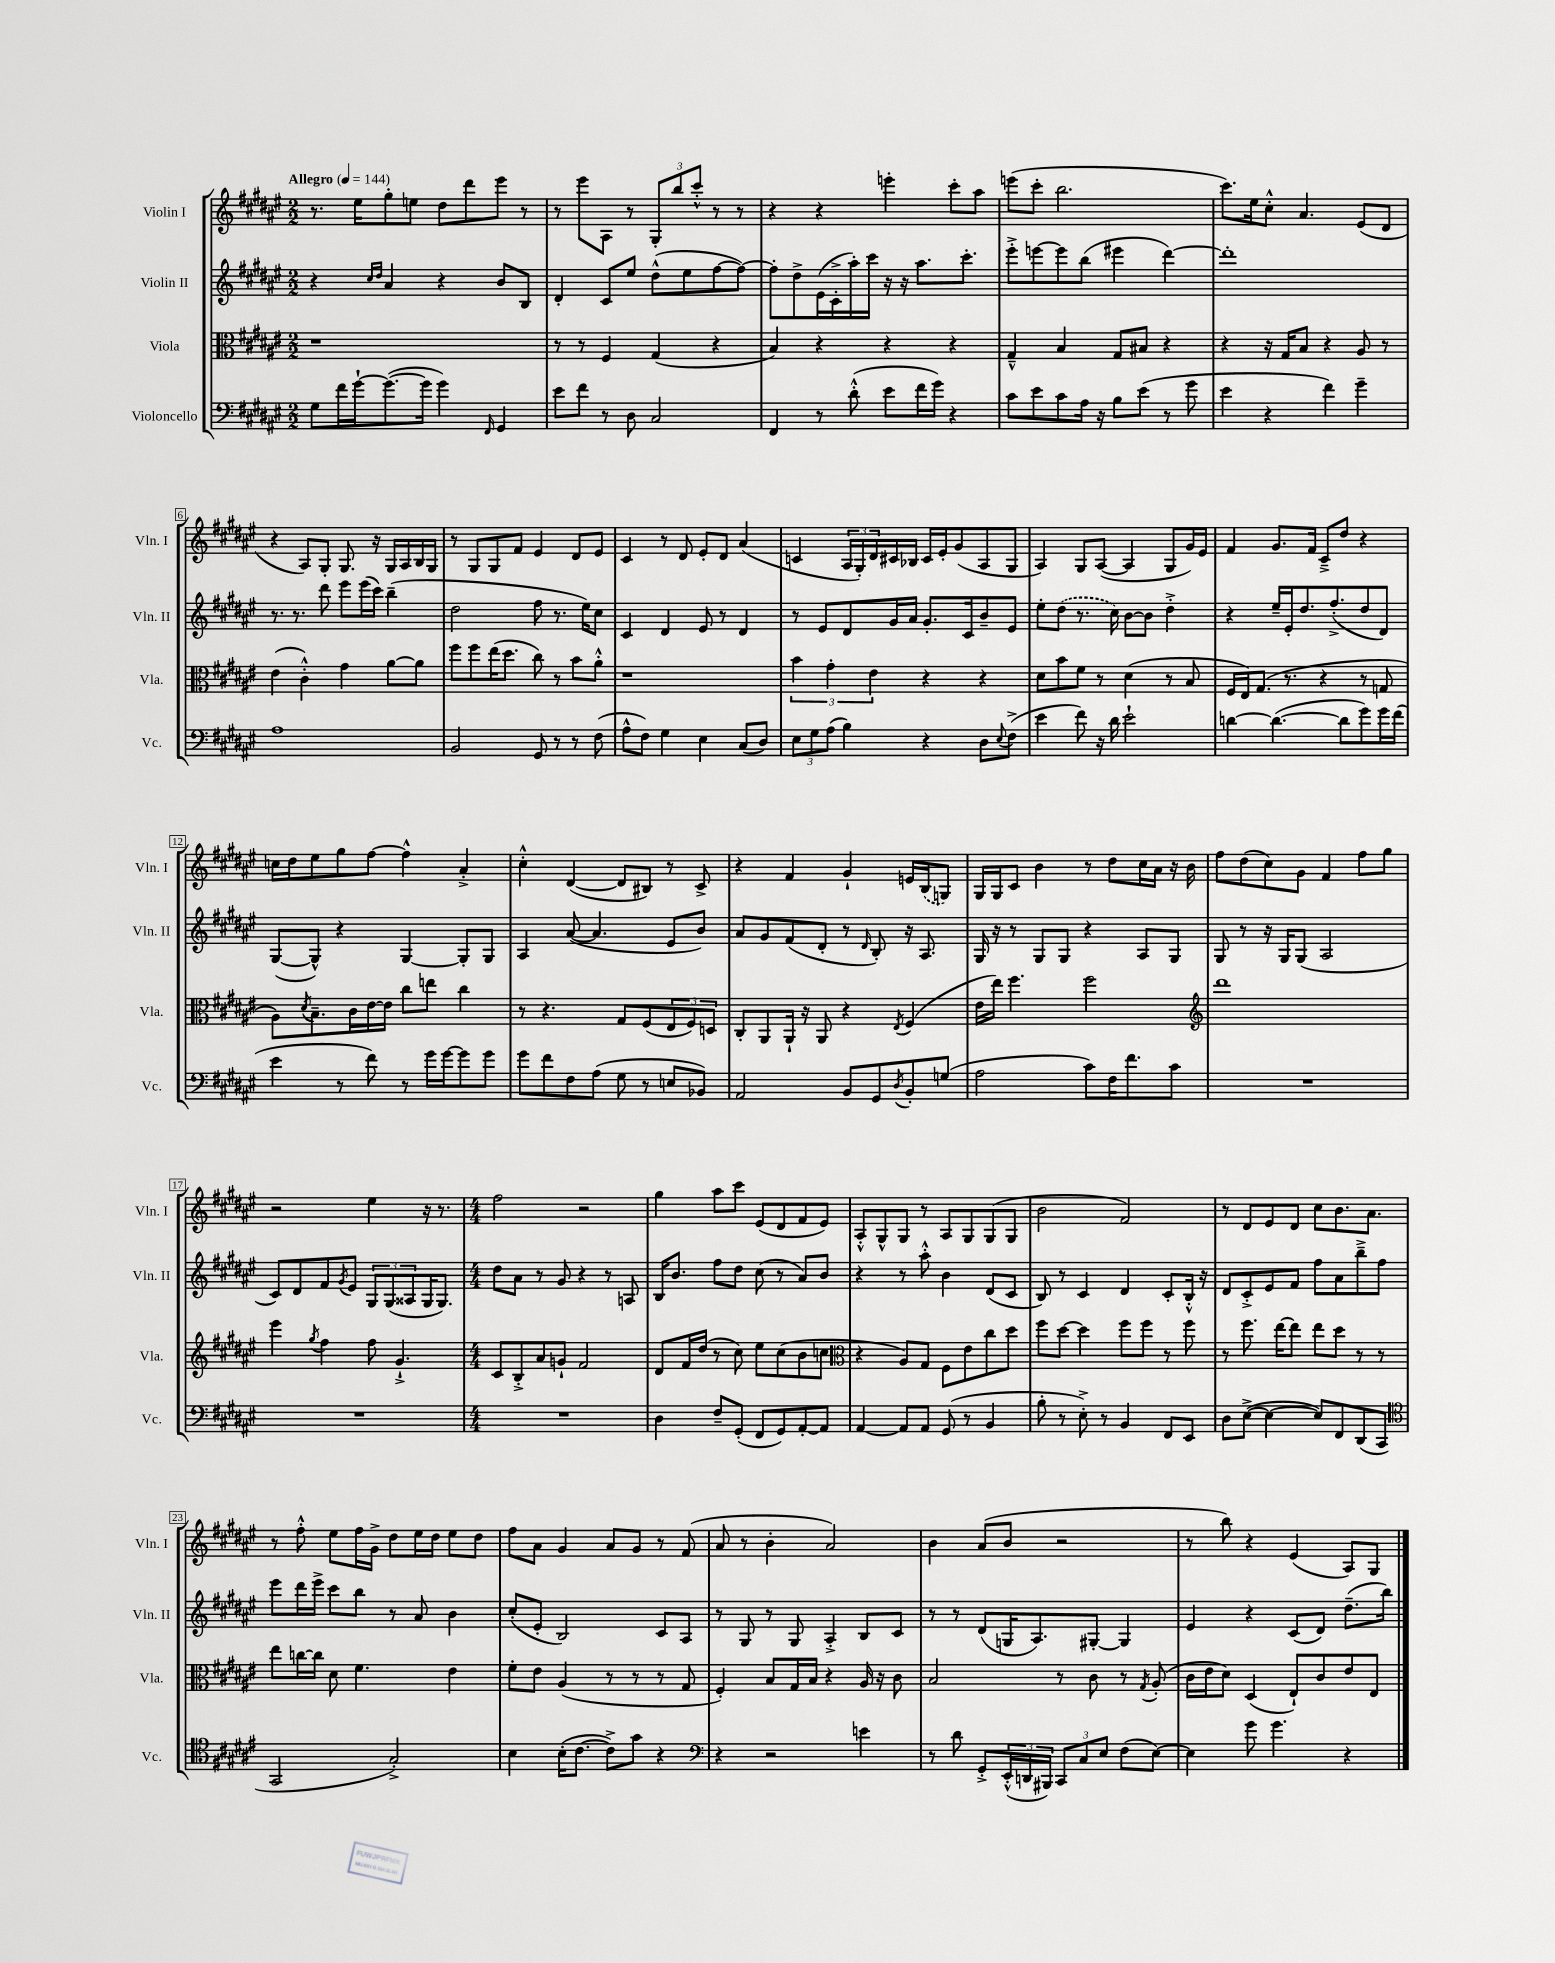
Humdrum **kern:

**kern	**kern	**kern	**kern
*part4	*part3	*part2	*part1
*staff4	*staff3	*staff2	*staff1
*I"Violoncello	*I"Viola	*I"Violin II	*I"Violin I
*I'Vc.	*I'Vla.	*I'Vln. II	*I'Vln. I
*clefF4	*clefC3	*clefG2	*clefG2
*k[f#c#g#d#a#e#]	*k[f#c#g#d#a#e#]	*k[f#c#g#d#a#e#]	*k[f#c#g#d#a#e#]
*M2/2	*M2/2	*M2/2	*M2/2
*MM144	*MM144	*MM144	*MM144
=1	=1	=1	=1
!	!	!	!LO:TX:a:B:t=Allegro
8G#\L	1r	4r	8.r
16f#\L	.	.	.
[16g#`\J	.	.	16ee#\KL
.	.	16qqcc#/LL	.
.	.	16qqdd#/JJ	.
(8.g#\_	.	4a#/	8gg#'\
.	.	.	8een\J
16g#\Jk]	.	.	.
4g#\)	.	4r	8dd#\L
.	.	.	8ddd#\
16qqFF#/	.	.	.
4GG#/	.	8b/L	8eee#\J
.	.	8B/J	8r
=2	=2	=2	=2
8e#\L	8r	4d#'/	8r
8f#\J	8r	.	8eee#\L
8r	4F#/	8c#/L	8A#\J
8D#\	.	8ee#/J	8r
2C#/	(4G#/	(8dd#^^\L	12G#'/L
.	.	.	12bb/
.	.	8ee#\	.
.	.	.	12ccc#'^^/J
.	4r	[8ff#\	8r
.	.	8ff#\J_)	8r
=3	=3	=3	=3
4FF#/	4B/)	8ff#'\L]	4r
.	.	8dd#^\	.
8r	4r	(16e#\L	4r
.	.	16c#'^\	.
(8d#'^^\	.	16aa#'\)	.
.	.	16ccc#\JJ	.
8e#\L	4r	16r	4eeen'\
.	.	16r	.
16f#\L	.	8.aa#\L	.
16g#\JJ)	.	.	.
4r	4r	.	8ccc#'\L
.	.	8.ccc#'\J	.
.	.	.	8aa#\J
=4	=4	=4	=4
8c#\L	4G#~^^/	8eee#'^\L	(8eeen\L
8e#\	.	[8eeen\	8ccc#'\J
8c#\	4B/	8eee\]	2.bb\
16A#\Jk	.	(8bb\J	.
16r	.	.	.
8B\L	8G#/L	4eee#X\	.
(8e#\J	8B#X/J	.	.
8r	4r	[4ddd#\)	.
8g#\	.	.	.
=5	=5	=5	=5
4e#\	4r	1ddd#']	8.ccc#\L)
.	.	.	16ee#\k
4r	16r	.	8cc#'^^\J
.	16G#/KL	.	.
.	8B/J	.	4.a#/
4f#\)	4r	.	.
4g#~\	8A#/	.	(8e#/L
.	8r	.	8d#/J
!!LO:LB:g=z
=6	=6	=6	=6
1A#	(4e#\	8.r	4r
.	.	8.r	.
.	4c#'^^\)	.	8A#/L)
.	.	8ddd#\	8G#'/J
.	4g#\	8eee#\L	8.G#/
.	.	(16eee#\L	.
.	.	16ccc#\JJ)	16r
.	[8a#\L	(4bb~\	16G#/LL
.	.	.	16A#/
.	8a#\J]	.	16B/
.	.	.	16G#/JJ
=7	=7	=7	=7
2BB/	8ff#\L	2dd#\	8r
.	8ff#\	.	8G#/L
.	(16ee#\K	.	8G#/
.	8.dd#\J	.	.
.	.	.	8f#/J
8GG#/	8cc#\)	8ff#\	4e#/
8r	8r	8.r	.
8r	8b\L	.	8d#/L
.	.	16ee#\KL)	.
(8F#\	8a#'^^\J	8cc#\J	8e#/J
=8	=8	=8	=8
8A#^^\L	1r	4c#/	4c#/
8F#\J)	.	.	.
4G#\	.	4d#/	8r
.	.	.	8d#/
4E#\	.	8e#/	8e#'/L
.	.	8r	8d#/J
(8C#/L	.	4d#/	(4a#/
8D#/J)	.	.	.
=9	=9	=9	=9
12E#\L	6b\	8r	4cn/
12G#\	.	.	.
.	.	8e#/L	.
(12A#\J	6g#'\	.	.
4B\)	.	8d#/	24A#/LL
.	.	.	24G#'/)
.	6e#\	.	24d#/
.	.	16g#/L	16c#X/
.	.	16a#/JJ	16B-X/JJ
4r	4r	8.g#'/L	16c#/LL
.	.	.	16e#'/J
.	.	.	(8g#/
.	.	16c#/k	.
8D#\L	4r	8b~/	8A#/
8qqE#/	.	.	.
(8F#^\J	.	8e#/J	8G#/J
=10	=10	=10	=10
4e#\	8d#\L	8ee#'\L	4A#/)
.	8b\	(8dd#\J	.
8f#\)	8f#\J	8.r	8G#/L
16r	8r	.	([8A#/J
16d#\	.	16cc#\)	.
2e#`\	(4d#\	[8b\L	4A#/]
.	.	8b\J]	.
.	8r	4dd#'^\	8G#/L
.	8B/	.	16g#/L)
.	.	.	16e#/JJ
=11	=11	=11	=11
[4dn\	16F#/LL	4r	4f#/
.	16E#/J)	.	.
.	(8.G#/J	.	.
(4.d\_	.	16ee#~/LL	8.g#/L
.	8.r	16e#'/J	.
.	.	8.dd#/	.
.	.	.	16f#/Jk
.	4r	.	8c#~^/L
.	.	(8.ff#'^/	.
8d\L]	.	.	8dd#/J
8g#\)	8r	8dd#/	4r
16g#\L	8Gn/	8d#/J)	.
(16f#\JJ	.	.	.
!!LO:LB:g=z
=12	=12	=12	=12
4e#\	8A#\L)	([8G#/L	16ccn\LL
.	.	.	16dd#\J
.	8qd#/	.	.
.	8.B~\	8G#^^/J])	8ee#\
8r	.	4r	8gg#\
.	16c#\L	.	.
8f#\)	[16e#\	.	[8ff#\J
.	16e#\JJ]	.	.
8r	8cc#\L	[4G#/	4ff#^^\]
16g#\LL	8een\J	.	.
[16g#\J	.	.	.
8g#\]	4cc#\	8G#'/L]	4a#'^/
8g#\J	.	8G#/J	.
=13	=13	=13	=13
8g#\L	8r	4A#/	4cc#'^^\
8f#\	4.r	.	.
8F#\	.	([8a#/	([4d#/
(8A#\J	.	4.a#/]	.
8G#\	8G#/L	.	8d#/L]
8r	(8F#/	.	8B#X/J)
8En/L	12E#/	8e#/L	8r
.	12F#/)	.	.
8BB-X/J)	.	8b/J)	8c#^/
.	12Dn/J	.	.
=14	=14	=14	=14
2AA#/	8C#'/L	8a#/L	4r
.	8AA#/	8g#/	.
.	16AA#`/Jk	(8f#/	4f#/
.	16r	.	.
.	8AA#/	8d#'/J	.
8BB/L	4r	8r	4g#`/
.	.	16qqd#/	.
8GG#/	.	8B'/)	.
8qD#/	8qE#/	.	.
8BB'/	(4F#/	16r	16en/LL
.	.	8.A#/	(16B/J
(8Gn/J	.	.	8Gn/J)
=15	=15	=15	=15
2A#\	16e#\LL	16G#/	16G#/LL
.	16ee#\JJ)	16r	16G#/J
.	4.ff#\	8r	8c#/J
.	.	8G#/L	4b\
.	.	8G#/J	.
8c#\L)	2ff#\	4r	8r
16F#\K	.	.	8dd#\L
8.f#\	.	.	.
.	.	8A#/L	16cc#\L
.	.	.	16a#\JJ
8c#\J	.	8G#/J	16r
.	.	.	16b\
=16	=16	=16	=16
*	*clefG2	*	*
1r	1ddd#	8G#/	8ff#\L
.	.	8r	(8dd#\
.	.	16r	8cc#\)
.	.	16G#/KL	.
.	.	(8G#/J	8g#\J
.	.	2A#/	4f#/
.	.	.	8ff#\L
.	.	.	8gg#\J
!!LO:LB:g=z
=17	=17	=17	=17
1r	4eee#\	8c#/L)	2r
.	.	8d#/	.
.	8qgg#/	.	.
.	4ff#\	8f#/	.
.	.	8qg#/	.
.	.	8e#/J	.
.	8ff#\	12G#/L	4ee#\
.	.	(12G#/	.
.	4.g#`^/	.	.
.	.	12A##X/	.
.	.	16G#/K	16r
.	.	8.G#/J)	8.r
=18	=18	=18	=18
*M4/4	*M4/4	*M4/4	*M4/4
1r	8c#/L	8dd#\L	2ff#\
.	8B'^/	8a#\J	.
.	8a#/	8r	.
.	8gn`/J	8g#/	.
.	2f#/	4r	2r
.	.	8r	.
.	.	8An/	.
=19	=19	=19	=19
4D#\	8d#/L	16B/KL	4gg#\
.	.	8.b/J	.
.	16f#/L	.	.
.	(16dd#/JJ	.	.
8F#~/L	8r	8ff#\L	8aa#\L
(8GG#'/J	8cc#\)	8dd#\J	8ccc#\J
8FF#/L	8ee#\L	(8cc#\	(8e#/L
8GG#/)	(8cc#\	8r	8d#/
[8AA#'/	8b\	8a#/L)	8f#/
8AA#/J]	8ccn\J	8b/J	8e#/J)
=20	=20	=20	=20
*	*clefC3	*	*
[4AA#/	4r	4r	8A#'^^/L
.	.	.	8G#^^/
8AA#/L]	8A#/L)	8r	8G#/J
8AA#/J	8G#/J	8aa#'^^\	8r
(8GG#/	8F#\L	4b\	8A#/L
8r	8e#\	.	8G#/
4BB/	8cc#\	(8d#/L	(8G#/
.	8dd#\J	8c#/J	8G#/J
=21	=21	=21	=21
8B'\	8ff#\L	8B/)	2b\
8r	[8dd#\J	8r	.
8E#'^\)	4dd#\]	4c#/	.
8r	.	.	.
4BB/	8ff#\L	4d#/	2f#/)
.	8ff#\J	.	.
8FF#/L	8r	8c#'/L	.
8EE#/J	8ff#\	16B'^^/Jk	.
.	.	16r	.
=22	=22	=22	=22
8D#\L	8r	8d#/L	8r
([8E#^\J	8.ff#\	8c#'^/	8d#/L
4E#\_	.	8e#/	8e#/
.	[16ee#\KL	.	.
.	8ee#\J]	8f#/J	8d#/J
8E#/L])	8ee#\L	8ff#\L	8cc#\L
8FF#/	8dd#\J	8a#\	8.b\
(8DD#/	8r	8bb~^\	.
.	.	.	8.a#\J
8CC#/J	8r	8ff#\J	.
!!LO:LB:g=z
=23	=23	=23	=23
*clefC4	*	*	*
2GG#/	8ee#\L	8eee#\L	8r
.	[16ccn\L	16ddd#\L	8ff#'^^\
.	16cc\JJ]	16eee#^\JJ	.
.	8d#\	8ccc#\L	8ee#\L
.	4.f#\	8bb\J	16ff#\L
.	.	.	16g#^\JJ
2G#'^/)	.	8r	8dd#\L
.	.	8a#/	16ee#\L
.	.	.	16dd#\JJ
.	4e#\	4b\	8ee#\L
.	.	.	8dd#\J
=24	=24	=24	=24
4B\	8f#'\L	(8cc#'/L	8ff#\L
.	8e#\J	8e#'/J	8a#\J
(16B'\KL	(4A#/	2B/)	4g#/
[8.c#\J	.	.	.
8c#^\L])	8r	.	8a#/L
8g#\J	8r	.	8g#/J
4r	8r	8c#/L	8r
.	8G#/	8A#/J	(8f#/
=25	=25	=25	=25
*clefF4	*	*	*
4r	4F#'/)	8r	8a#/
.	.	8G#/	8r
2r	8B/L	8r	4b'\
.	16G#/L	8G#/	.
.	16B/JJ	.	.
.	4r	4A#'^/	2a#/)
4en\	16A#/	8B/L	.
.	16r	.	.
.	8c#\	8c#/J	.
=26	=26	=26	=26
8r	2B/	8r	4b\
8d#\	.	8r	.
8GG#'^/L	.	(8d#/L	(8a#/L
(24EE#'^^/L	.	16Gn/K	8b/J
24DDn/	.	.	.
.	.	8.A#/)	.
24BBB#X/JJ)	.	.	.
12CC#/L	8r	.	2r
12C#/	.	.	.
.	8c#\	[8G#X'/J	.
12E#/J	.	.	.
(8F#\L	8r	4G#/]	.
.	8qG#/	.	.
[8E#\J)	(8A#'/	.	.
=27	=27	=27	=27
4E#\]	16c#\LL	4e#/	8r
.	16e#\J	.	.
.	8d#\J)	.	8bb\)
8g#\	(4D#/	4r	4r
4.g#\	.	.	.
.	8E#`/L)	(8c#/L	(4e#/
.	8c#/	8d#/J)	.
4r	8e#/	(8.dd#~\L	8A#/L)
.	8E#/J	.	8G#/J
.	.	16bb\Jk)	.
==	==	==	==
*-	*-	*-	*-
